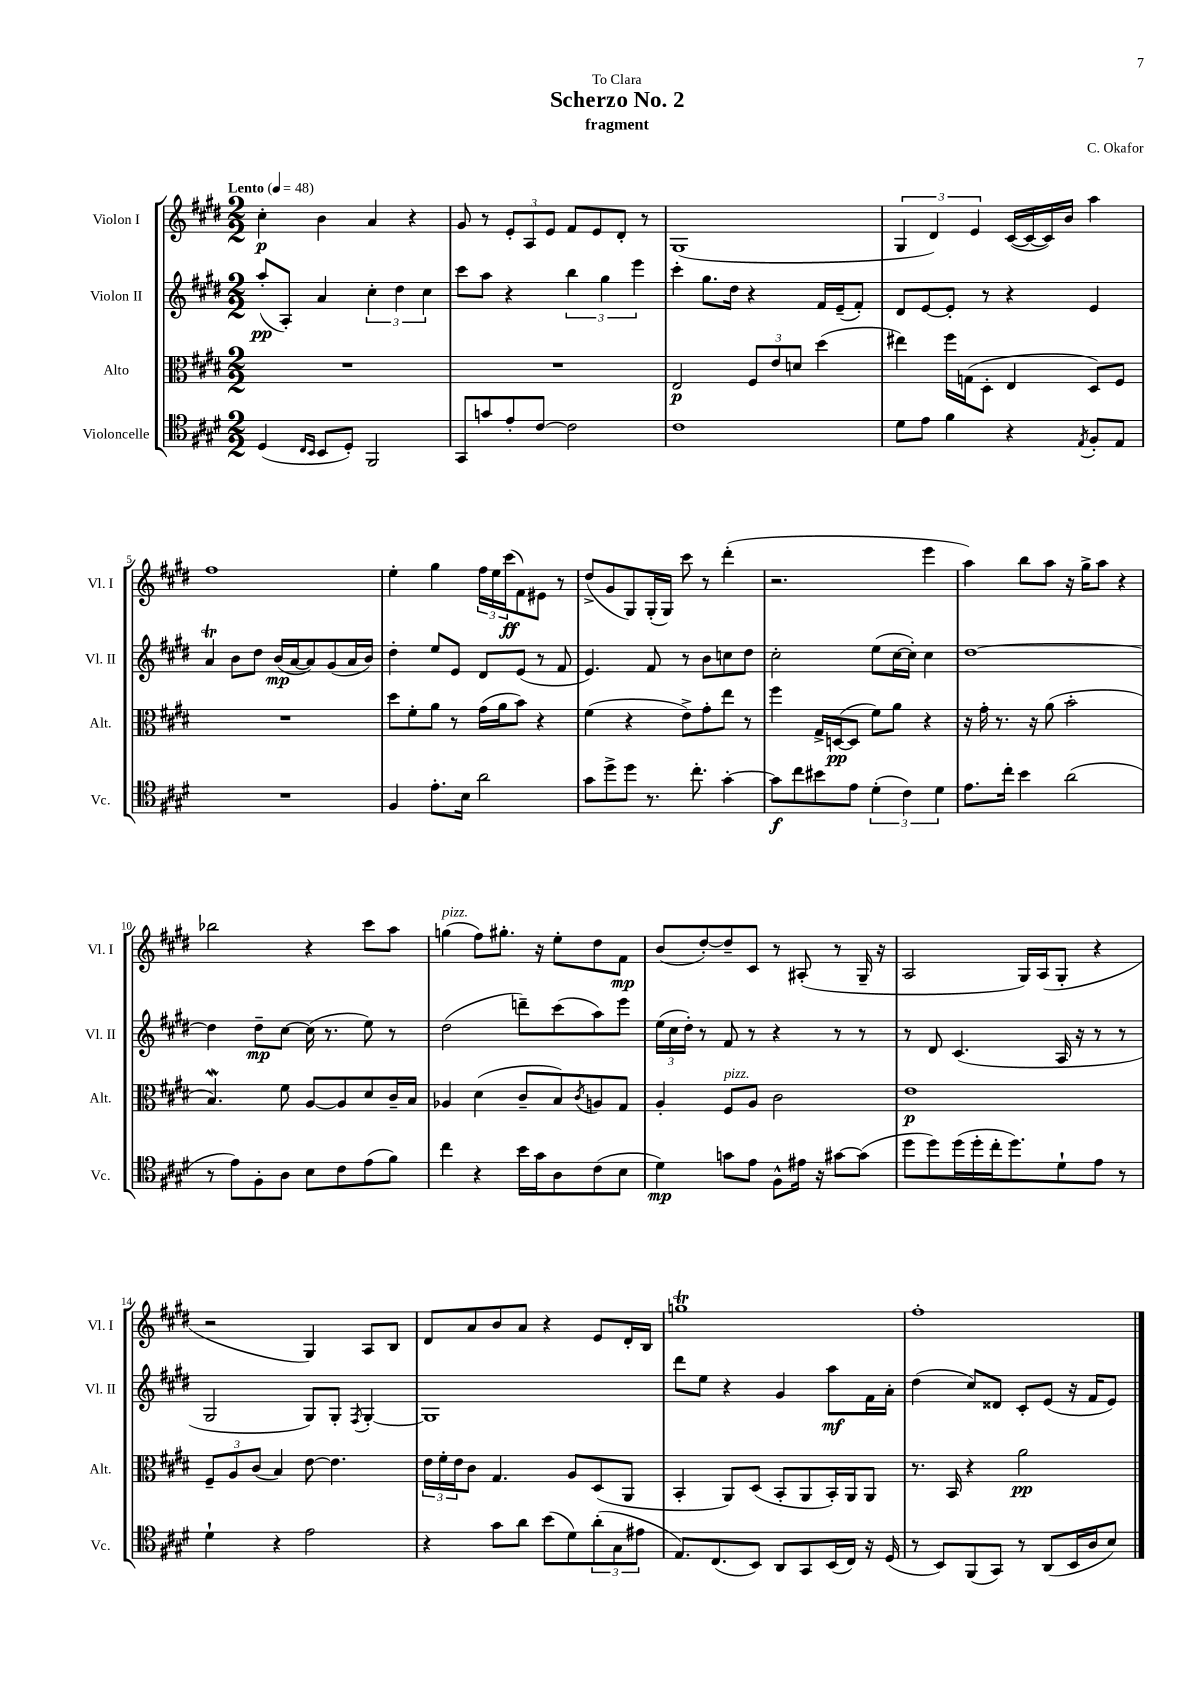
\header { title = "Scherzo No. 2" composer = "C. Okafor" subtitle = "fragment" dedication = "To Clara" }
<<
\new StaffGroup <<
\new Staff = "s0" \with { instrumentName = "Violon I" shortInstrumentName = "Vl. I" } {
    \clef treble \key e \major \numericTimeSignature \time 2/2 \tempo "Lento" 4 = 48
    cis''4-.\p b'4 a'4 r4 |
    gis'8 r8 \tuplet 3/2 { e'8-. a8 e'8 } fis'8 e'8 dis'8-. r8 |
    gis1( |
    \tuplet 3/2 { gis4 dis'4) e'4 } cis'16~( cis'16~ cis'16) b'16 a''4 |
    fis''1 |
    e''4-. gis''4 \tuplet 3/2 { fis''16 e''16 cis'''16\ff( } fis'8) eis'8 r8 |
    dis''8->( gis'8 gis8) gis16-.( gis16) cis'''8 r8 dis'''4-.( |
    r2. e'''4 |
    a''4) b''8 a''8 r16 gis''16-> a''8 r4 |
    bes''2 r4 cis'''8 a''8 |
    g''4^\markup { \italic "pizz." }( fis''8) gis''8.-. r16 e''8-. dis''8 fis'8\mp |
    b'8( dis''8~-.) dis''8-- cis'8 r8 ais8-.( r8 gis16-- r16 |
    a2 gis16) a16( gis8-. r4 |
    r2 gis4) a8 b8 |
    dis'8 a'8 b'8 a'8 r4 e'8 dis'16-. b16 |
    g''1\trill |
    fis''1-. \bar "|." |
}
\new Staff = "s1" \with { instrumentName = "Violon II" shortInstrumentName = "Vl. II" } {
    \clef treble \key e \major \numericTimeSignature \time 2/2
    a''8-.\pp( a8-.) a'4 \tuplet 3/2 { cis''4-. dis''4 cis''4 } |
    cis'''8 a''8 r4 \tuplet 3/2 { b''4 gis''4 e'''4 } |
    cis'''4-. gis''8. dis''16 r4 fis'16 e'16--( fis'8-.) |
    dis'8 e'8~ e'8-. r8 r4 e'4 |
    a'4\trill b'8 dis''8 b'16\mp( a'16~ a'8) gis'8( a'16 b'16) |
    dis''4-. e''8 e'8 dis'8 e'8( r8 fis'8 |
    e'4.) fis'8 r8 b'8 c''8 dis''8 |
    cis''2-. e''8( cis''16~ cis''16-.) cis''4 |
    dis''1~ |
    dis''4 dis''8--\mp cis''8~ cis''16( r8. e''8) r8 |
    dis''2( d'''8--) cis'''8( a''8) e'''8 |
    \tuplet 3/2 { e''16( cis''16 dis''16-.) } r8 fis'8 r8 r4 r8 r8 |
    r8 dis'8 cis'4.( a16 r16 r8 r8 |
    gis2 gis8) gis8-. \acciaccatura { fis8 } gis4~-. |
    gis1 |
    dis'''8 e''8 r4 gis'4 a''8\mf fis'16 a'16-. |
    dis''4( cis''8) disis'8 cis'8-. e'8( r16 fis'16 e'8) \bar "|." |
}
\new Staff = "s2" \with { instrumentName = "Alto" shortInstrumentName = "Alt." } {
    \clef alto \key e \major \numericTimeSignature \time 2/2
    R1 |
    R1 |
    e2\p \tuplet 3/2 { fis8 e'8 d'8 } dis''4( |
    eis''4) fis''16 g16( dis8-. e4 dis8) fis8 |
    R1 |
    dis''8 fis'8-. a'8 r8 gis'16( a'16 b'8) r4 |
    fis'4( r4 e'8->) gis'8-. e''8 r8 |
    fis''4 gis16-> d16~\pp( d8 fis'8) a'8 r4 |
    r16 gis'16-. r8. r16 a'8( b'2-. |
    b4.\mordent) fis'8 a8~ a8 dis'8 cis'16-- b16 |
    aes4 dis'4( cis'8-- b8) \acciaccatura { cis'8 } a8 gis8 |
    a4-. fis8^\markup { \italic "pizz." } a8 cis'2 |
    e'1\p |
    \tuplet 3/2 { fis8-- a8 cis'8( } b4) e'8~ e'4. |
    \tuplet 3/2 { e'16 fis'16-. e'16 } cis'8 gis4. a8 dis8( a,8 |
    b,4-. a,8) dis8( b,8-. a,8 b,16-.) a,16 a,8 |
    r8. b,16 r4 a'2\pp \bar "|." |
}
\new Staff = "s3" \with { instrumentName = "Violoncelle" shortInstrumentName = "Vc." } {
    \clef tenor \key e \major \numericTimeSignature \time 2/2
    dis4( \grace { cis16 b,16 } b,8 dis8-.) fis,2 |
    gis,8 g'8 e'8-. cis'8~ cis'2 |
    cis'1 |
    dis'8 e'8 fis'4 r4 \acciaccatura { e8 } fis8-. e8 |
    R1 |
    fis4 e'8.-. b16 a'2 |
    gis'8 dis''8-> dis''8 r8. cis''8.-. gis'4~-. |
    gis'8\f cis''8 bis'8 e'8 \tuplet 3/2 { dis'4-.( cis'4) dis'4 } |
    e'8. cis''16-. b'4 a'2( |
    r8 e'8) fis8-. a8 b8 cis'8 e'8( fis'8) |
    cis''4 r4 b'16 gis'16 a8 cis'8( b8 |
    dis'4\mp) g'8 e'8 fis8-^ eis'16 r16 gis'8~ gis'8( |
    dis''8 dis''8) dis''16( dis''16-. cis''16-. dis''8.) dis'8-! e'8 r8 |
    dis'4-! r4 e'2 |
    r4 gis'8 a'8 b'8( dis'8) \tuplet 3/2 { a'8-.( gis8 eis'8 } |
    e8.) cis8.( b,8) a,8 gis,8 b,16( cis16) r16 dis16( |
    r8 b,8) fis,8( gis,8) r8 a,8( b,16 a16 b8) \bar "|." |
}
>>
>>
